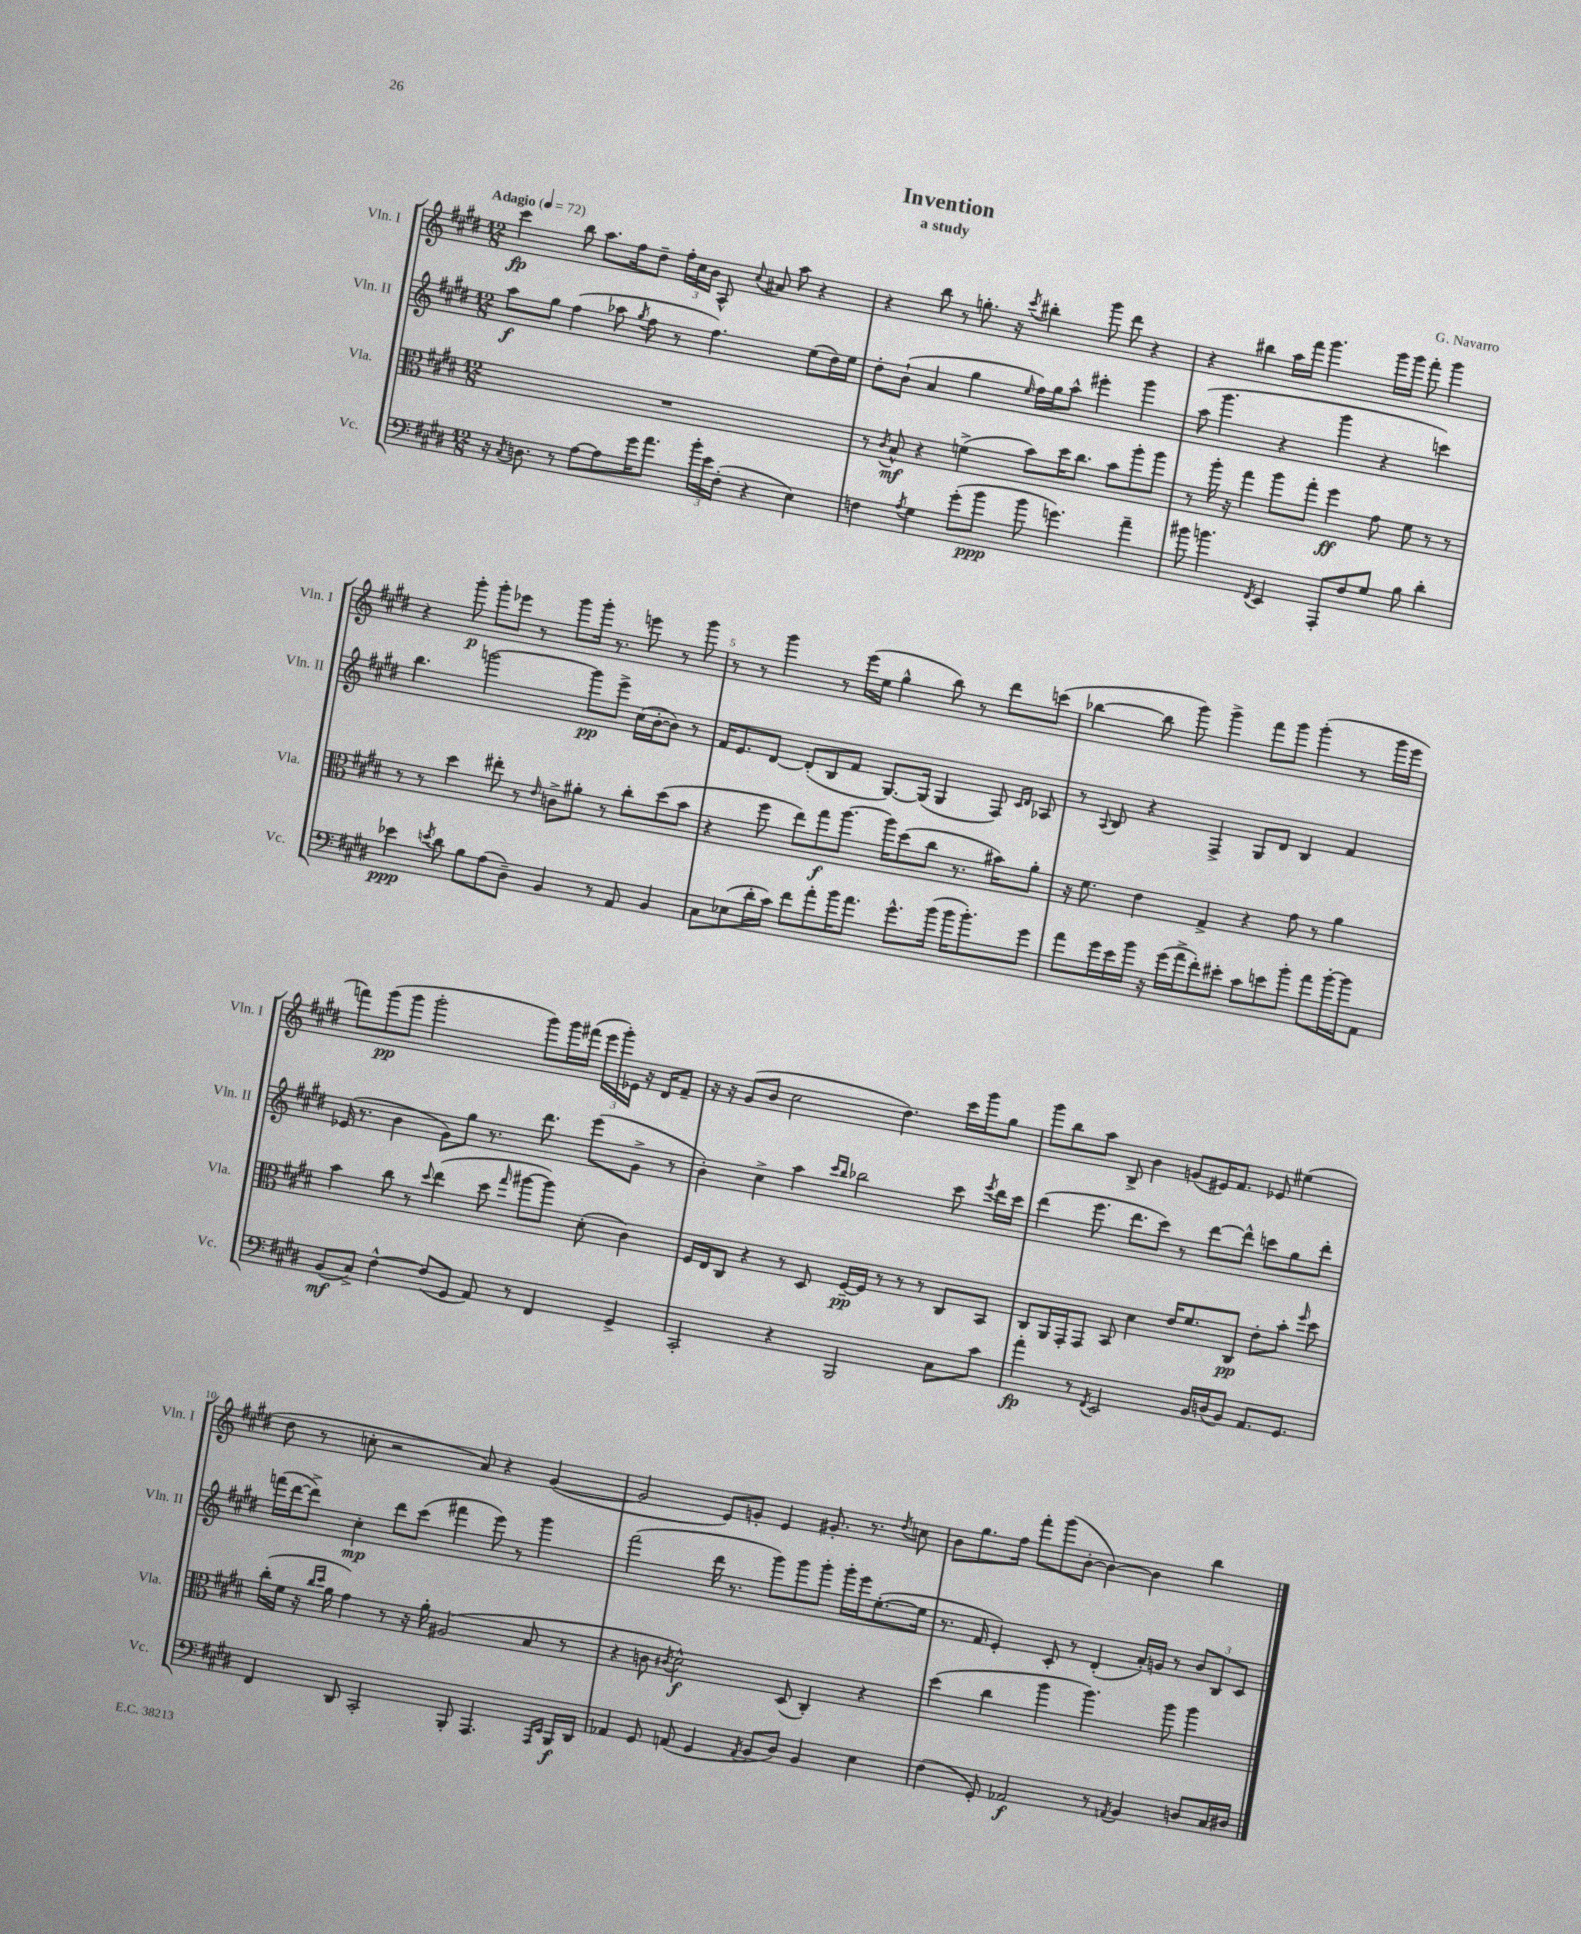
\header { title = "Invention" composer = "G. Navarro" subtitle = "a study" }
<<
\new StaffGroup <<
\new Staff = "s0" \with { instrumentName = "Vln. I" shortInstrumentName = "Vln. I" } {
    \clef treble \key e \major \numericTimeSignature \time 12/8 \tempo "Adagio" 4 = 72
    \autoBeamOff cis'''4\fp b''8 a''8.[ fis''16 dis''8]-- \tuplet 3/2 { fis''16[-. cis''16 b'16] } a8-^ \appoggiatura { cis''8 } ais'8 a''8 r4 |
    r4 b''8 r8 g''8.-. r16 \acciaccatura { cis'''8 } bis''4-. gis'''8 dis'''8 r4 |
    r4 bis''4 a''16[ fis'''16] gis'''4. gis'''16[ gis'''16] fis'''8-. gis'''4 |
    r4 gis'''8-.\p gis'''8[-. ees'''8] r8 gis'''8[ gis'''16]-. r8. e'''8 r8 gis'''8 |
    r8 r8 gis'''4 r8 e'''16[( e''16] gis''4-^ b''8) r8 dis'''8[ c'''8]( |
    bes''4~ bes''8 gis'''8) gis'''4-> fis'''8[ gis'''8] gis'''4-.( r8 gis'''16[ e'''16] |
    f'''8[) gis'''8\pp( gis'''8] gis'''2-. gis'''8[) gis'''16 fis'''16]( \tuplet 3/2 { e'''16[ gis'''16-.) ees'16] } r16 dis'16[ fis'8]-- |
    r16 r16 gis'8[( b'8] cis''2 dis''4.) cis'''16[ gis'''16 gis''8] |
    gis'''8[ b''8 a''8] b8-> b'4 g'8[( eis'16) fis'8.] ees'8 eis''4( |
    dis''8 r8 c''8-. r2 a'8) r4 gis'4~( |
    gis'2 e'8[) g'8]-. e'4 gis'8.-. r8. \acciaccatura { dis''8 } c''8 |
    b'8[ gis''8. fis''16] fis'''8[-. gis'''8( b'8]~-. b'4~) b'4 b''4 \bar "|." |
}
\new Staff = "s1" \with { instrumentName = "Vln. II" shortInstrumentName = "Vln. II" } {
    \clef treble \key e \major \numericTimeSignature \time 12/8
    \autoBeamOff a''8[\f gis''8] fis''4( aes''8 \acciaccatura { gis''8 } fis''8 r8 fis''4.) e''8[( dis''16) e''16] |
    dis''8[-. b'8]-!( a'4 gis''4 \grace { e''16 } fis''16[) gis''16 a''8]-^ eis'''4-. gis'''4 |
    a''8( gis'''4. r4 gis'''4 r4 c'''4) |
    b''4. g'''2~ g'''8[\pp e'''8]-> cis''16[( b'16~-. b'8]) r8 |
    fis'16[ e'8. dis'8]~ dis'8[-.( b8 fis'8] gis8.[~) gis16]( gis4 fis8) \grace { cis'16[ dis'16] } aes8 |
    r8 \appoggiatura { a8 } b8 r4 fis4-> gis8[ dis'8] b4 fis'4 |
    ees'16( r8. b'4 gis'8[) gis''8] r8. dis'''8. e'''8[( gis'8]-> r8 |
    b'4-.) cis''4-> a''4 \grace { cis'''16[ b''16] } bes''2 cis'''8 \acciaccatura { e'''8 } dis'''16[ cis'''16] |
    dis'''4( e'''8. dis'''8.[ cis'''8]) r8 dis'''8[~ dis'''8]-^ c'''8[ gis''8 dis'''8]-. |
    f'''16[( dis'''16~ dis'''8]->) cis''4-.\mp dis'''8[ cis'''8]( fis'''4 e'''8) r8 gis'''4 |
    fis'''2( dis'''16 r8. gis'''8[) gis'''8 gis'''8]-. gis'''16[-. e'''16 e''8.~-.( e''16] |
    r8. fis'16 e'4-.) cis'8-. r8 dis'4-.( a'16[-.) g'16] r8 \tuplet 3/2 { b'8[ b8 cis'8] } \bar "|." |
}
\new Staff = "s2" \with { instrumentName = "Vla." shortInstrumentName = "Vla." } {
    \clef alto \key e \major \numericTimeSignature \time 12/8
    \autoBeamOff R1. |
    r8 \acciaccatura { cis'8 } b8-^\mf r4 f'4->( b'8[) dis''16 cis''8.] b'8[ a''8-. a''8] |
    r8 a''16-. r16 gis''4 a''8[ gis''8]-. fis''4\ff gis'8 fis'8 r8 r8 |
    r8 r8 dis''4 eis''8-. r8 \grace { e'16 } c'8[-> ais'8]-. r8 cis''8[-. dis''8( b'8] |
    r4 fis''8 e''8[) gis''8\f a''8.]~ a''16[ dis''8( cis''8] r8. bis'16[) a'8]-. |
    r16 fis'8. e'4 gis4-> r4 gis'8 r8 a'4 |
    b'4 cis''8 r8 \appoggiatura { dis''8 } e''4( dis''8 \grace { gis''16 } ais''8[~ ais''8]) dis'8-.( cis'4) |
    fis16[ e16 cis8] r4 r8 dis8 fis16[~--\pp fis16] r8 r8 r8 cis8[ b,8] |
    cis8[ a,16 gis,16-. gis,8] b,8 dis'4 e'16[ fis'8. cis8]\pp e'8[-. b'8]-. \grace { fis''16 } dis''8 |
    cis''16[-.( fis'16] r16 \grace { cis''16[ dis''16] } a'16 gis'4) r8 r16 a'16-. ais2( b8 r8 |
    r4 c'8 \acciaccatura { cis'8 } dis'2-^\f) dis8( cis4-.) r4 |
    dis''4( cis''4 a''4 a''4.) a''8 a''4 \bar "|." |
}
\new Staff = "s3" \with { instrumentName = "Vc." shortInstrumentName = "Vc." } {
    \clef bass \key e \major \numericTimeSignature \time 12/8
    \autoBeamOff r16 \acciaccatura { cis8 } d8. r8 a8[~ a8 gis'16 a'8.] \tuplet 3/2 { b'16[-. e'16 fis16]-.( } r4 e4) |
    f4 \acciaccatura { a8 } gis4 gis'8[-.( b'8]\ppp b'8 g'4.) a'4-- |
    bis'8 b'4. \acciaccatura { fis,8 } e,4 a,,8[-. fis8 gis8] b8 dis'4-. |
    ees'4\ppp \acciaccatura { e'8 } dis'8 b8[ a8( dis8]--) b,4 r8 a,8 b,4 |
    cis8[ ees8( dis'16-. cis'16]) fis'8[ a'8-. b'16 a'8.] gis'8.[-^ b'16]( b'16[ b'8.-.) gis'8] |
    a'8[ gis'16 e'16 b'16] r16 gis'16[( a'16-> fis'8-.) eis'8]-. cis'8[ e'8 b'8]-. a'8[ b'16~-. b'16 a,8] |
    b,8[\mf( cis8]->) fis4~-^ fis8[( gis,8] a,8) r8 fis,4 gis,4-> |
    cis,2-. r4 b,,2 cis8[ cis'8] |
    a'4-.\fp r8 \acciaccatura { fis,8 } e,2 b,16[ d16( b,8]) a,8.[ gis,8.] |
    fis,4 dis,8 cis,2-. b,,8-. a,,4. \grace { a,,16[ e,16] } b,,16[\f dis,16] |
    aes,4 gis,8 a,8( gis,4 \acciaccatura { a,8 } b,8[ dis8]) b,4 e4 |
    fis4( gis,8-.) aes,2\f r8 \acciaccatura { a,8 } b,4 d8[ cis16 dis16] \bar "|." |
}
>>
>>
\layout { \context { \Score \override BarNumber.break-visibility = ##(#f #t #t) barNumberVisibility = #(every-nth-bar-number-visible 5) } }
